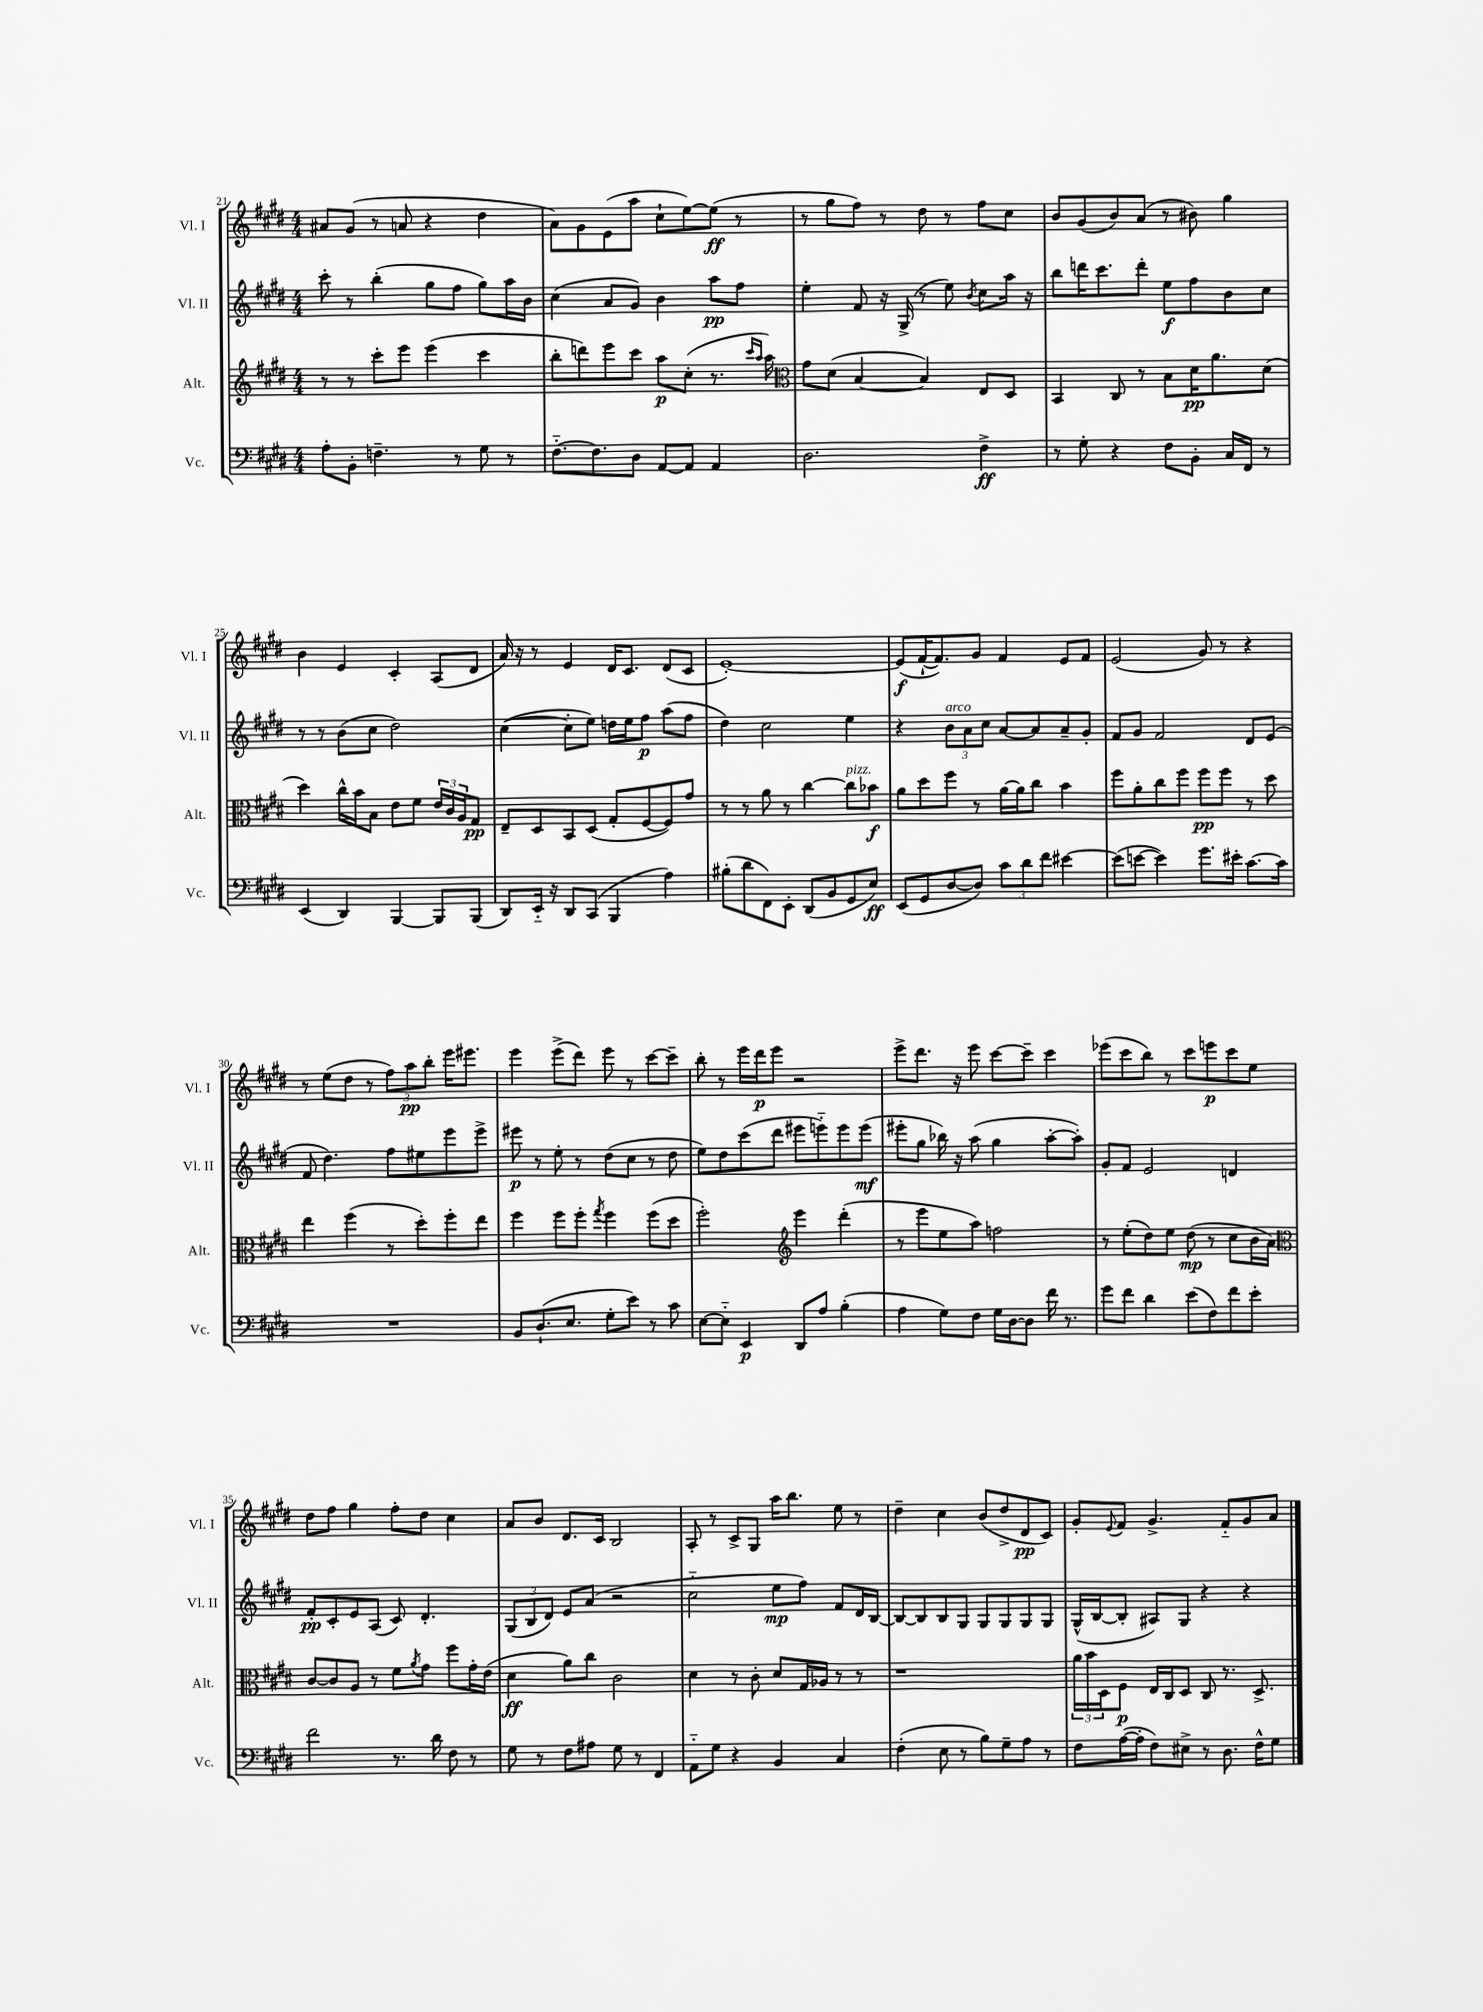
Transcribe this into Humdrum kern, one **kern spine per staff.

**kern	**kern	**kern	**kern
*staff4	*staff3	*staff2	*staff1
*clefF4	*clefG2	*clefG2	*clefG2
*k[f#c#g#d#]	*k[f#c#g#d#]	*k[f#c#g#d#]	*k[f#c#g#d#]
*M4/4	*M4/4	*M4/4	*M4/4
8A'	8r	8ccc#'	8a#
8BB'	8r	8r	(8g#
4.F~	8ccc#'	(4bb'	8r
.	8eee	.	8a
.	(4eee	8gg#	4r
8r	.	8ff#	.
8G#	4ccc#	8gg#)	4dd#
8r	.	16aa	.
.	.	16b	.
=	=	=	=
[8.F#'~	8bb'	(4cc#	8a)
.	8ddd)	.	8g#
8.F#]	.	.	.
.	8eee	8a	(8e
8D#	8ccc#	8g#)	8aa
[8AA	8aa	4b	8cc#`
8AA]	(8cc#'	.	[8ee)
4AA	8.r	8aa	(8ee]
.	.	8ff#	8r
.	16qqccc#	.	.
.	16qqaa	.	.
.	16aa)	.	.
=	=	=	=
*	*clefC3	*	*
2.D#	8g#	4ee'	8r
.	(8d#	.	8gg#
.	[4B	8f#	8ff#)
.	.	16r	8r
.	.	(16G#^	.
.	4B])	8r	8dd#
.	.	8ee)	8r
.	.	8qb	.
4F#^	8E	8cc#	8ff#
.	8D#	16aa	8cc#
.	.	16r	.
=	=	=	=
8r	4BB	8bb	8b
8G#'	.	16ddd	(8g#
.	.	8.ccc#	.
4r	8C#	.	8b)
.	8r	8ddd'	(8a
8F#	8B	8ee	8r
8BB'	16d#	8ff#	8b#)
.	8.a	.	.
16C#	.	8b	4gg#
16FF#	.	.	.
8r	(8d#	8cc#	.
=	=	=	=
(4EE	4dd#)	8r	4b
.	.	8r	.
4DD#)	16cc#^^	(8b	4e
.	16b	.	.
.	8B	8cc#	.
[4BBB	8e	2dd#)	4c#'
.	8f#	.	.
8BBB]	24e	.	(8A
.	24c#	.	.
.	24A	.	.
(8BBB	8G#	.	8d#
=	=	=	=
8DD#)	8E~	([4cc#	16a)
.	.	.	16r
16EE'~	8D#	.	8r
16r	.	.	.
8DD#	8BB	8cc#']	4e
(8CC#	(8D#	8ee)	.
4BBB	8G#'	16dd	16d#
.	.	16ee	8.c#
.	[8F#	8ff#	.
4A)	8F#])	(8aa	(8d#
.	8g#	8ff#	8c#
=	=	=	=
(8B#'	8r	4dd#)	[1e')
8d#	8r	.	.
8FF#)	8a	2cc#	.
8EE'	8r	.	.
(8DD#	[4cc#	.	.
8BB	.	.	.
8GG#	8cc#]	4ee	.
8E)	8b-	.	.
=	=	=	=
(8EE	8a	4r	(8e]
8GG#	8dd#	.	[16f#`
.	.	.	8.f#])
[8D#	8ff#	12b	.
.	.	12a	.
8D#])	8r	.	8g#
.	.	12cc#	.
12c#	[16a	[8a	4f#
.	16a]	.	.
12d#	.	.	.
.	8cc#	8a]	.
12f#	.	.	.
[4e#	4b	8a~	8e
.	.	8g#'	8f#
=	=	=	=
(8e#]	8ff#	8f#	(2e
[8e	8a'	8g#	.
4e])	8cc#	2f#	.
.	8ff#	.	.
8.g#	8ff#	.	8g#)
.	8ff#	.	8r
16e#'	.	.	.
[8.c#	8r	8d#	4r
.	8dd#	(8e	.
16c#]	.	.	.
=	=	=	=
1r	4ee	8f#	8r
.	.	4.dd#)	(8ee
.	(4ff#	.	8dd#
.	.	.	8r
.	8r	8ff#	12ff#)
.	.	.	12aa
.	8dd#')	8ee#	.
.	.	.	12bb'
.	8ff#'	8eee	16eee
.	.	.	8.eee#
.	8ee	8eee^	.
=	=	=	=
8BB	4ff#	8eee#	4eee
(8.D#`	.	8r	.
.	8ff#	8ee'	(8eee^
8.E	.	.	.
.	8ff#'	8r	8ddd#)
.	8qgg#	.	.
8G#'	4ff#	(8dd#	8eee
8e)	.	8cc#	8r
8r	(8ff#	8r	[8ccc#
8c#	8dd#	8dd#	8ccc#~]
=	=	=	=
[8E	2ff#')	8ee)	8bb'
8E'~]	.	8dd#	8r
4EE	.	(8ccc#	16eee
.	.	.	16ddd#
.	.	8ddd#	8eee
*	*clefG2	*	*
8DD#	4eee	8eee#	2r
8A	.	8eee'~)	.
(4B'	(4ddd#'	8eee	.
.	.	(8eee	.
=	=	=	=
4A	8r	8eee#'	8eee^
.	8eee	8gg#	8.ddd#
8G#)	8ee	16bb-)	.
.	.	16r	16r
8F#	8aa)	(8aa	8eee
16G#	2ff	4gg#	[8ccc#
[16D#	.	.	.
8D#]	.	.	8ccc#~]
16f#	.	[8aa'	4ccc#
8.r	.	.	.
.	.	8aa'])	.
=	=	=	=
8g#	8r	8g#'	(8eee-
8f#	(8ee'	8f#	8ccc#
4d#	8dd#)	2e	8bb)
.	8ee	.	8r
(8e	(8dd#	.	8ccc#
8F#)	8r	.	8eee
8f#	8cc#	4d	8ccc#
8e'	16b	.	8ee
.	16a)	.	.
=	=	=	=
*	*clefC3	*	*
2f#	[8c#	8f#'	8dd#
.	8c#]	8c#'	8ff#
.	8A	8e	4gg#
.	8r	(8A	.
8.r	8f#	8c#)	8ff#'
.	8qa	.	.
.	8g#	4.d#'	8dd#
16d#	.	.	.
8F#	8ff#	.	4cc#
8r	16g#'	.	.
.	(16e	.	.
=	=	=	=
8G#	4d#	(12G#	8a
.	.	12B	.
8r	.	.	8b
.	.	12d#)	.
8F#	8a)	8e	8.d#
8A#	8cc#	(8a	.
.	.	.	16c#
8G#	2c#	2r	2B
8r	.	.	.
4FF#	.	.	.
=	=	=	=
8AA'~	4d#	2cc#'~	8A'
8G#	.	.	8r
4r	8r	.	8c#^
.	8c#'	.	8G#
4BB	8d#	8ee	16aa
.	.	.	8.bb
.	16G#	8ff#)	.
.	16A-	.	.
4C#	8r	8f#	8ee
.	8r	16d#	8r
.	.	[16B	.
=	=	=	=
(4F#'	1r	8B_	4dd#~
.	.	8B]	.
8E	.	8B	4cc#
8r	.	8G#	.
8B)	.	8G#	(8b
8G#~	.	8G#	8dd#^
8A	.	8G#	8d#
8r	.	8G#	8c#)
=	=	=	=
8F#	24a	(16G#^^	8g#'
.	24b	.	.
.	.	[16B	.
.	24D#	.	.
.	.	.	8qqe
([16A	8F#	8B']	8f#
16A']	.	.	.
8F#)	16E	8A#)	4.g#^
.	16C#	.	.
8E#^	8D#	8G#	.
8r	8C#	4r	.
8.D#	8.r	.	8f#'~
.	.	4r	8g#
16F#^^	8.D#^	.	.
8G#	.	.	8a
==	==	==	==
*-	*-	*-	*-
